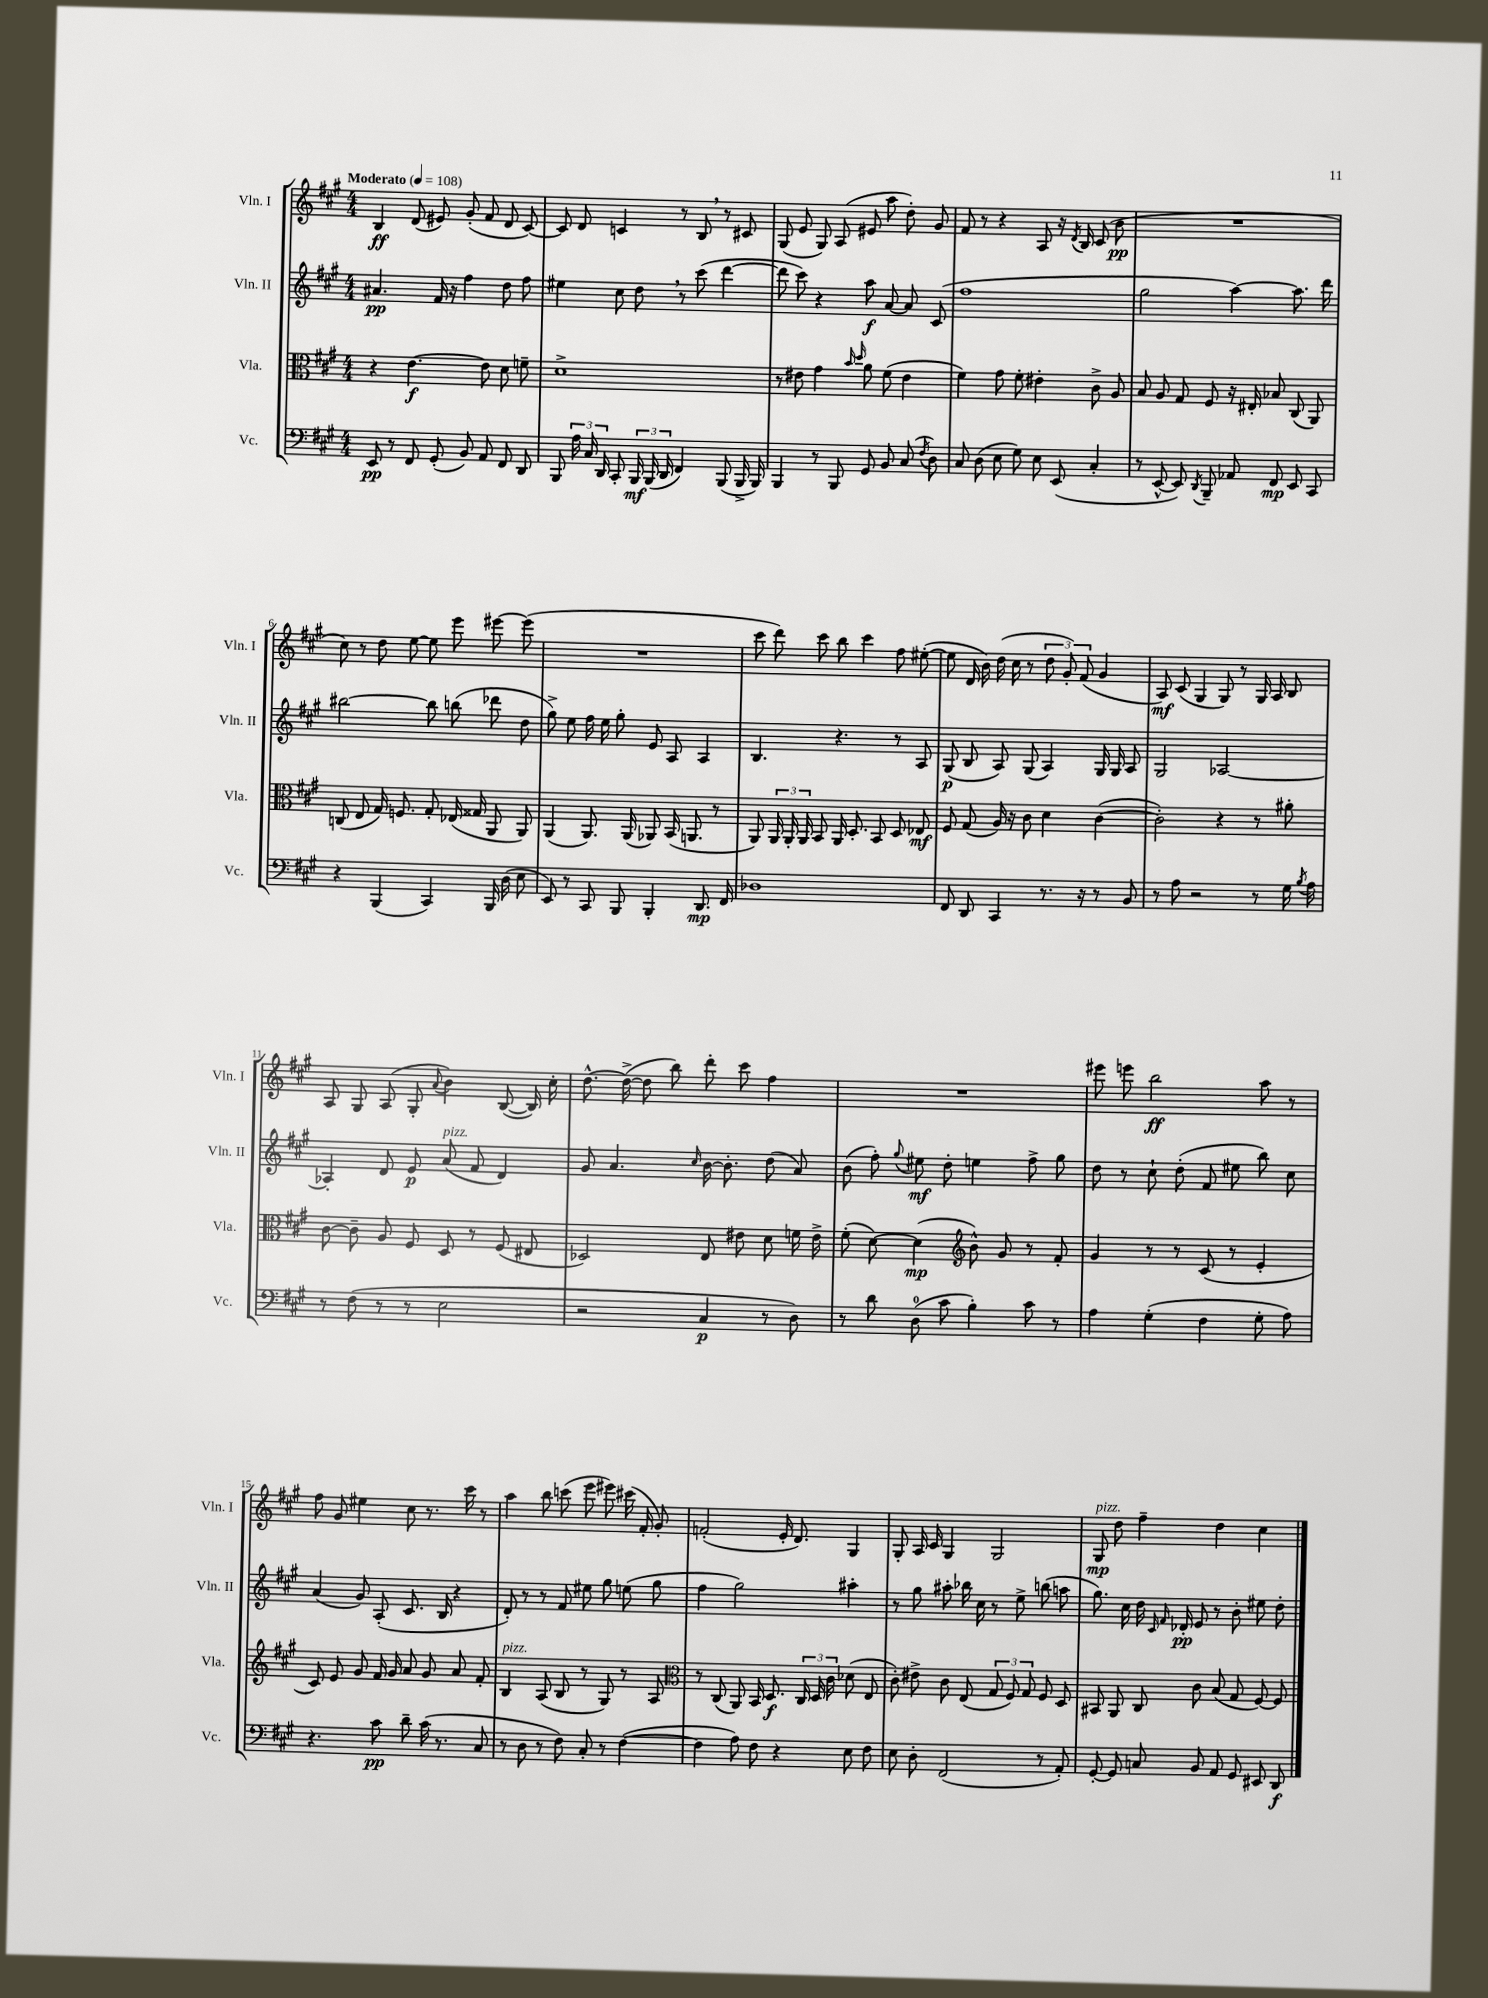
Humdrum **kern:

**kern	**kern	**kern	**kern
*staff4	*staff3	*staff2	*staff1
*clefF4	*clefC3	*clefG2	*clefG2
*k[f#c#g#]	*k[f#c#g#]	*k[f#c#g#]	*k[f#c#g#]
*M4/4	*M4/4	*M4/4	*M4/4
*MM108	*MM108	*MM108	*MM108
8EE	4r	4.a#	4B
8r	.	.	.
8FF#	[4.e	.	(8d
(8GG#'	.	16f#	8e#)
.	.	16r	.
8BB)	.	4ff#	(8g#'
8AA	8e]	.	8f#
8FF#	8d	8dd	8d
8DD	8f~	8ff#	[8c#)
=	=	=	=
8BBB	1d^	4ee#	8c#]
24A	.	.	8d
24C#	.	.	.
24DD	.	.	.
8CC#'	.	8cc#	4c
24BBB	.	8dd	.
(24BBB	.	.	.
24DD	.	.	.
4FF#)	.	8r	8r
.	.	(8ccc#	8B
(8BBB	.	[4ddd	8r
16BBB^	.	.	8c#
16BBB)	.	.	.
=	=	=	=
4BBB	8r	8ddd]	(8G#
.	8e#	8ccc#)	8e
8r	4g#	4r	8G#)
8BBB	.	.	(8A
.	16qqb	.	.
.	16qqdd	.	.
8GG#	8a	8aa	8e#
8BB	(8f#	[8a	8aa
(8C#	4e#	8a]	8dd')
8qF#	.	.	.
8D)	.	(8c#	8g#
=	=	=	=
8C#	4f#)	1ff#	8f#
(8D	.	.	8r
8E	8g#	.	4r
8G#)	8f#'	.	.
8E	4e#'	.	8A
(8EE	.	.	16r
.	.	.	8qd
.	.	.	16B
4C#'	8c#^	.	(8c#
.	8A	.	8b
=	=	=	=
8r	8B	2gg#	1r
[8EE^^	8A	.	.
8EE])	8G#	.	.
8qDD	.	.	.
8BBB~	8F#	.	.
8AA-	16r	[4aa)	.
.	16E#'	.	.
8FF#	8B-	.	.
8EE	(8C#	8.aa]	.
8CC#	8AA)	.	.
.	.	16ddd	.
=	=	=	=
4r	(8C	[2bb#	8cc#)
.	8E	.	8r
(4BBB	16G#)	.	8dd
.	8.F	.	.
.	.	.	[8ee
4CC#)	8G#'	8bb#]	8ee]
.	(16E-	(8bb	8eee
.	16G##	.	.
16BBB	8AA	8ddd-	[8eee#
(16D	.	.	.
8E	8AA)	8dd	(8eee#]
=	=	=	=
8EE)	(4AA	8gg#^)	1r
8r	.	8ee	.
8CC#	8.AA)	16ff#	.
.	.	16ee	.
8BBB	.	8gg#'	.
.	(16AA	.	.
4BBB'	8AA-)	8e	.
.	(16BB	8A	.
.	8.AA	.	.
8.DD	.	4A	.
.	8r	.	.
16FF#	.	.	.
=	=	=	=
1D-	8AA)	4.B	8ccc#
.	24AA	.	8ddd)
.	24AA'	.	.
.	24AA	.	.
.	8BB	.	8ccc#
.	16AA	4.r	8bb
.	8.D'	.	.
.	.	.	4ccc#
.	8BB	.	.
.	8D	8r	8ff#
.	8E-	8A	([8ee#'
=	=	=	=
8FF#	8F#	(8G#	8ee#]
8DD	(8G#	8B	16d
.	.	.	16b)
4CC#	16A)	8A)	(16dd
.	16r	.	16cc#
.	8c#	(8G#	8r
8.r	4d	4A)	12dd
.	.	.	12g#')
.	.	.	(12f#
16r	.	.	.
8r	([4c#	16G#	4g#
.	.	16G#	.
8BB	.	8A	.
=	=	=	=
8r	2c#'])	2G#	8A)
8A	.	.	(8c#
2r	.	.	4G#
.	4r	[2A-	8G#)
.	.	.	8r
8r	8r	.	16G#
.	.	.	16A
16G#	8a#'	.	8B
8qB	.	.	.
16A	.	.	.
=	=	=	=
8r	[8c#	4A-']	8A
(8F#	8c#~]	.	8G#
8r	8A	8d	(8A
8r	8F#	8e	8G#'
.	.	.	8qqa
2E	8D	(8a	4b)
.	8r	8f#	.
.	(8F#	4d)	([8B
.	8E#	.	16B])
.	.	.	16cc#'
=	=	=	=
2r	2D-)	8g#	[8.dd^^
.	.	4.a	.
.	.	.	(16dd^_
.	.	.	8dd]
.	.	.	8bb)
.	.	16qqcc#	.
4C#	8E	[16b	8ddd'
.	.	8.b']	.
.	8e#	.	8ccc#
8r	8d	(8dd	4ff#
8D)	16f	8a)	.
.	16e#^	.	.
=	=	=	=
8r	(8f#'	(8b	1r
8d	[8d)	8ff#')	.
.	.	8qqgg#	.
(8D	(4d]	8ee#	.
8c#	.	8dd'	.
*	*clefG2	*	*
4B')	8b^^)	4ee	.
.	8g#	.	.
8c#	8r	8ff#^	.
8r	8f#'	8gg#	.
=	=	=	=
4A	4g#	8dd	8eee#
.	.	8r	8eee
(4G#'	8r	8cc#`	2bb
.	8r	(8dd'	.
4F#	(8c#	8f#	.
.	8r	8ee#	.
8G#'	4e'	8bb)	8aa
8A)	.	8cc#	8r
=	=	=	=
4.r	8c#)	(4a	8ff#
.	8e	.	8g#
.	8g#	8g#)	4ee#
8c#	16f#	(8A'	.
.	16g#	.	.
8d~	8a	8.c#	8cc#
(16c#	8g#	.	8.r
8.r	.	16B	.
.	8a	4r	.
.	.	.	16ccc#
8C#	8f#'	.	8r
=	=	=	=
8r	4B	8d')	4aa
8D	.	8r	.
8r	(8A	8r	8bb
8F#)	8B	8f#	(8ccc
8C#'	8r	8ee#	8eee
8r	8G#)	8gg#	8eee#)
([4F#	8r	(8ee	(16ccc#
.	.	.	16f#'
.	8A	8gg#	8g#')
=	=	=	=
*	*clefC3	*	*
4F#]	8r	4ff#	(2f'
.	(8C#	.	.
8A)	8AA)	2gg#)	.
8F#	16BB	.	.
.	8.D	.	.
4r	.	.	16e'
.	.	.	8.d)
.	24C#	.	.
.	24D	.	.
.	24c#	.	.
8E	(8d-	4aa#'	4G#
8F#	8E	.	.
=	=	=	=
8E	8c#')	8r	8G#'
8D'	8e#^	8gg#	16A
.	.	.	16c#
(2FF#	8c#	8aa#'	4G#
.	(8E	16bb-	.
.	.	16cc#	.
.	12G#	8r	2G#
.	12F#)	.	.
.	.	8ee^	.
.	12G#	.	.
8r	8F#	(8bb	.
8AA')	8D	8aa	.
=	=	=	=
[8GG#'	8BB#	8.gg#)	8G#
8GG#]	8AA	.	8dd
.	.	16cc#	.
8C	8C#	16dd	4ff#~
.	.	16qqc#	.
.	.	16qqf#	.
.	.	16d-'	.
8BB	8c#	8e	.
8AA	(8B	8r	4dd
8GG#	8G#	8b'	.
8EE#	[8F#)	8ee#	4cc#
8DD	8F#]	8dd'	.
==	==	==	==
*-	*-	*-	*-
